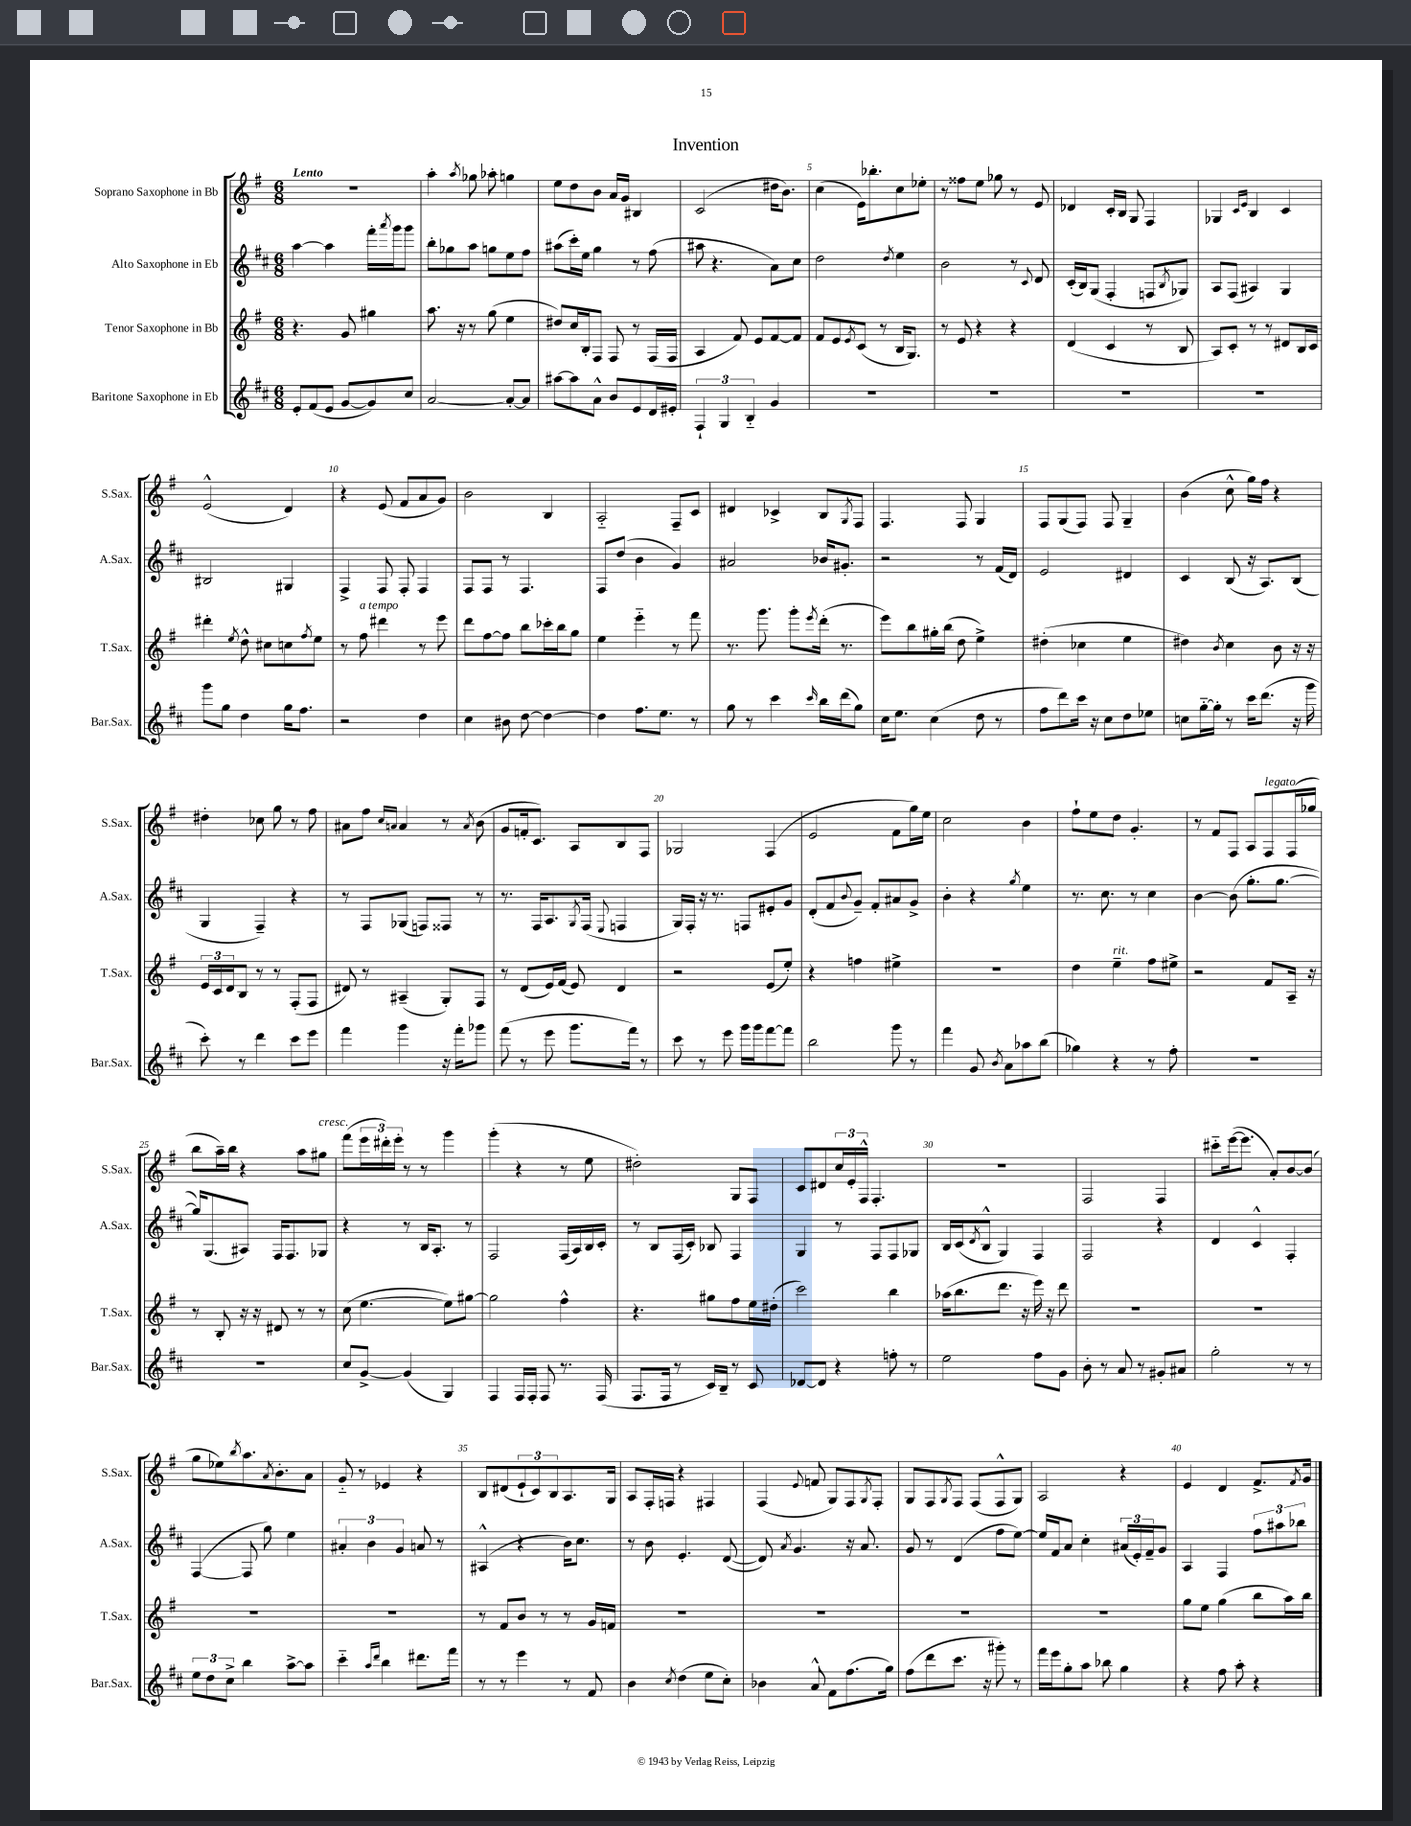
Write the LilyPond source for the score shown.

\header { title = "Invention" }
<<
\new StaffGroup <<
\new Staff = "s0" \with { instrumentName = "Soprano Saxophone in Bb" shortInstrumentName = "S.Sax." } {
    \clef treble \key g \major \numericTimeSignature \time 6/8 \tempo "Lento"
    R2. |
    a''4-. \acciaccatura { a''8 } ges''8 aes''8-. g''4 |
    e''8 d''8 b'8 a'16 g'16 bis4 |
    c'2( dis''16 b'8.) |
    c''4( e'16) bes''8.-. c''8 ees''8-. |
    r8 fisis''8 e''8 ges''8 r8 e'8 |
    des'4 c'16-. b16 g8 fis4 |
    ges4 \grace { c'16 e'16 } b4 c'4 |
    e'2-^( d'4) |
    r4 e'8( fis'8 a'8 g'8) |
    b'2 b4 |
    a2-_ fis8-- c'8 |
    dis'4 ces'4-> b8 \acciaccatura { g8 } fis8 |
    fis4. fis8 g4 |
    fis8 g8( fis8) fis8 g4-- |
    b'4( c''8-^ g''16) fis''16 r4 |
    dis''4-. ces''8 g''8 r8 fis''8 |
    ais'8 fis''8 \grace { c''16 a'16 } a'4 r8 \acciaccatura { a'8 } b'8( |
    g'8 f'16-. c'8.) a8 b8 fis8 |
    ges2 fis4( |
    e'2 fis'8 g''16) e''16 |
    c''2 b'4 |
    fis''8-! e''8 d''8 g'4.-. |
    r8 fis'8 fis8 a8 fis8^\markup { \italic "legato" } fis16( ges''16 |
    b''8 a''16--) b''16 r4 a''8 gis''8^\markup { \italic "cresc." } |
    fis'''8( \tuplet 3/2 { e'''16 dis'''16-.) e'''16-. } r8 r8 g'''4 |
    g'''4-.( r4 r8 e''8 |
    dis''2-.) g8 fis8 |
    c'8 dis'8 \tuplet 3/2 { c''16 e'16-. fis16-^ } fis4.-. |
    R2. |
    fis2 fis4 |
    cis'''8-_ e'''16~( e'''8. a'8-.) b'8~ b'8( |
    g''8 ees''8) \acciaccatura { b''8 } a''8. \acciaccatura { a'8 } b'8.-. a'8 |
    g'8-_ r8 ees'4 r4 |
    b8 dis'8( \tuplet 3/2 { e'8-! c'8) b8 } a8. g16 |
    a8 fis16-. f16 r4 fis4 |
    fis4( \appoggiatura { e'8 } f'8 g8) fis8 \acciaccatura { g8 } fis8-. |
    g8 fis8 \acciaccatura { g8 } fis8 fis8( fis8-^ g8) |
    a2 r4 |
    e'4 d'4 fis'8.-> \acciaccatura { fis'8 } g'16 \bar "|." |
}
\new Staff = "s1" \with { instrumentName = "Alto Saxophone in Eb" shortInstrumentName = "A.Sax." } {
    \clef treble \key d \major \numericTimeSignature \time 6/8
    a''4~ a''4 fis'''16-. \acciaccatura { a'''8 } g'''16 g'''8 |
    b''8-. ges''8 a''8 g''8 e''8 fis''8 |
    ais''8( cis'''16-.) e''16 g''4 r8 fis''8( |
    ais''8 r4. a'8) cis''8 |
    d''2 \acciaccatura { d''8 } e''4 |
    b'2 r8 \appoggiatura { cis'8 } d'8 |
    cis'16-.( b16) g8( fis4-. f8 \acciaccatura { b8 } ges8) |
    a8 fis8( ais4) g4 |
    bis2 gis4 |
    fis4-> fis8 fis8-. fis4 |
    fis8 fis8 r8 fis4. |
    fis8 d''8( b'4 g'4) |
    ais'2 bes'16 gis'8.-. |
    r2 r8 fis'16( d'16) |
    e'2 dis'4 |
    cis'4 b8( r16 a8.) b8( |
    g4 fis4--) r4 |
    r8 fis8 ges8( f8) fisis8 r8 |
    r8. fis16 a8. \acciaccatura { g8 } fis16( \appoggiatura { e8 } f4 |
    g16) fis16-. r16 r8. f8 eis'8-. g'8 |
    d'8-.( fis'8 \appoggiatura { b'8 } g'8--) fis'8-. ais'8 g'8-> |
    b'4-. r4 \acciaccatura { g''8 } e''4 |
    r8. cis''8. r8 cis''4 |
    b'4~ b'8( g''8.-. g''8.~ |
    g''16) g8.( ais8) fis16 fis8. ges8 |
    r4 r8 b16 a8.-. r8 |
    fis2 fis16( a16) b16 cis'16-. |
    r8 b8 fis16( cis'16-.) bes8 fis4 |
    g4 r8 fis8 fis8 ges8 |
    b16 cis'16( \acciaccatura { d'8 } b8-^ g4) fis4 |
    fis2 r4 |
    d'4 cis'4-^ fis4-. |
    fis4~( fis8 g''8) e''4 |
    \tuplet 3/2 { ais'4-. b'4 g'4 } a'8 r8 |
    ais4-^( r4 b'16) cis''8. |
    r8 b'8 e'4.-. d'8~( |
    d'8) \acciaccatura { a'8 } g'4. r16 a'8. |
    g'8 r8 d'4( fis''8 e''8~) |
    e''16 fis'16 a'8 cis''4-. \tuplet 3/2 { ais'16( e'16-.) fis'16-- } g'8 |
    a4 fis4 \tuplet 3/2 { fis''8 ais''8 bes''8 } \bar "|." |
}
\new Staff = "s2" \with { instrumentName = "Tenor Saxophone in Bb" shortInstrumentName = "T.Sax." } {
    \clef treble \key g \major \numericTimeSignature \time 6/8
    r4. g'8 gis''4 |
    a''8. r16 r8 g''8( e''4 |
    dis''8) c''16 b16-. fis8 fis8 r8 fis16( fis16 |
    a4 fis'8) e'8 fis'8~ fis'8 |
    fis'8 e'8 \acciaccatura { e'8 } c'8( r8 b16 g8.) |
    r8 e'8 r4 r4 |
    d'4( c'4 r8 b8 |
    a8) c'8-. r8 r8 dis'8 b16 c'16 |
    dis'''4-. \acciaccatura { e''8 } d''8-^ cis''8 c''8 \acciaccatura { fis''8 } e''8 |
    r8 fis''8^\markup { \italic "a tempo" } dis'''4 r8 e'''8 |
    d'''8 fis''8~ fis''8 b''8 ces'''16-. b''16 g''8 |
    e''4 e'''4-_ r8 fis'''8 |
    r8. g'''8. g'''8-. \acciaccatura { e'''8 } d'''16-.( r8. |
    e'''8) b''8 gis''16-. b''16( d''8 e''4->) |
    dis''4-.( ces''4 e''4 |
    dis''4) \acciaccatura { b'8 } c''4 b'8 r16 r16 |
    \tuplet 3/2 { e'16 c'16 d'16 } b8 r8 r8 fis8-.( fis8 |
    dis'8) r8 ais4--( g8-.) fis8 |
    r8 d'8( e'16) fis'16( e'8) d'4 |
    r2 e'8( e''8-.) |
    r4 f''4 eis''4-> |
    R2. |
    d''4 e''4--^\markup { \italic "rit." } fis''8 eis''8-> |
    r2 fis'8 a16-- r16 |
    r8 b8-. r16 r16 dis'8 r8 r8 |
    c''8( e''4.~ e''8) gis''8~ |
    gis''2 fis''4-^ |
    r4. gis''8 fis''8 e''16 dis''16-.( |
    c'''2) b''4 |
    aes''16( b''8. d'''8. r16 e'''16) r16 d'''8 |
    R2. |
    R2. |
    R2. |
    R2. |
    r8 fis'8 b'8 r8 r8 g'16 f'16 |
    R2. |
    R2. |
    R2. |
    R2. |
    g''8 e''8 g''4( b''8 a''16) b''16 \bar "|." |
}
\new Staff = "s3" \with { instrumentName = "Baritone Saxophone in Eb" shortInstrumentName = "Bar.Sax." } {
    \clef treble \key d \major \numericTimeSignature \time 6/8
    e'8-. fis'8( e'8 g'8~ g'8) cis''8 |
    a'2~ a'8~-. a'8 |
    ais''8~ ais''8 a'8-^ b'8 e'8 d'16 eis'16-. |
    \tuplet 3/2 { fis4-! g4 b4-_ } g'4 |
    R2. |
    R2. |
    R2. |
    R2. |
    g'''8 g''8 d''4 g''16 fis''8. |
    r2 d''4 |
    cis''4 bis'8 d''8~ d''4~ |
    d''4 fis''8. e''8. r8 |
    g''8 r8 cis'''4 \grace { cis'''16 } b''16 d'''16( g''8) |
    cis''16 e''8. cis''4( d''8 r8 |
    fis''8 d'''8) cis'''16 r16 cis''8 d''8 ees''8 |
    c''8 g''16~-_ g''16-. r8 cis'''16 d'''8.( r16 g'''16 |
    cis'''8-.) r8 d'''4 cis'''8 e'''8 |
    fis'''4 g'''4 r16 fis'''16-. ges'''8 |
    fis'''8( r8 e'''8 g'''8. fis'''16) r8 |
    cis'''8 r8 e'''8 g'''16 g'''16 fis'''8~ fis'''8 |
    b''2 g'''8 r8 |
    fis'''4 g'8 \acciaccatura { b'8 } a'8 aes''8 b''8( |
    ges''4) r4 r8 fis''8-. |
    R2. |
    R2. |
    cis''8 g'8~-> g'4( g4) |
    fis4 fis16 fis16-. fis8 r8. fis16( |
    fis8. fis16 r8 cis'16) b16-- r8 cis'8 |
    des'8~ des'8 r4 f''8-. r8 |
    e''2 fis''8 g'8 |
    b'8-. r8 a'8 r8 gis'8-. ais'8 |
    g''2-. r8 r8 |
    \tuplet 3/2 { e''8 d''8 cis''8-> } b''4 a''8~-> a''8 |
    cis'''4-_ \grace { a''16 d'''16 } b''4 dis'''8. fis'''16 |
    r8 r8 e'''4 r8 fis'8 |
    b'4 \acciaccatura { cis''8 } d''4( e''8 cis''8-.) |
    bes'4 a'8-^ fis'8 fis''8.( g''16) |
    fis''8( d'''8 cis'''8. r16 gis'''8-.) r8 |
    fis'''16 e'''16 g''8-. a''8 bes''8 g''4 |
    r4 fis''8 a''8-. r4 \bar "|." |
}
>>
>>
\layout { \context { \Score \override BarNumber.break-visibility = ##(#f #t #t) barNumberVisibility = #(every-nth-bar-number-visible 5) } }
